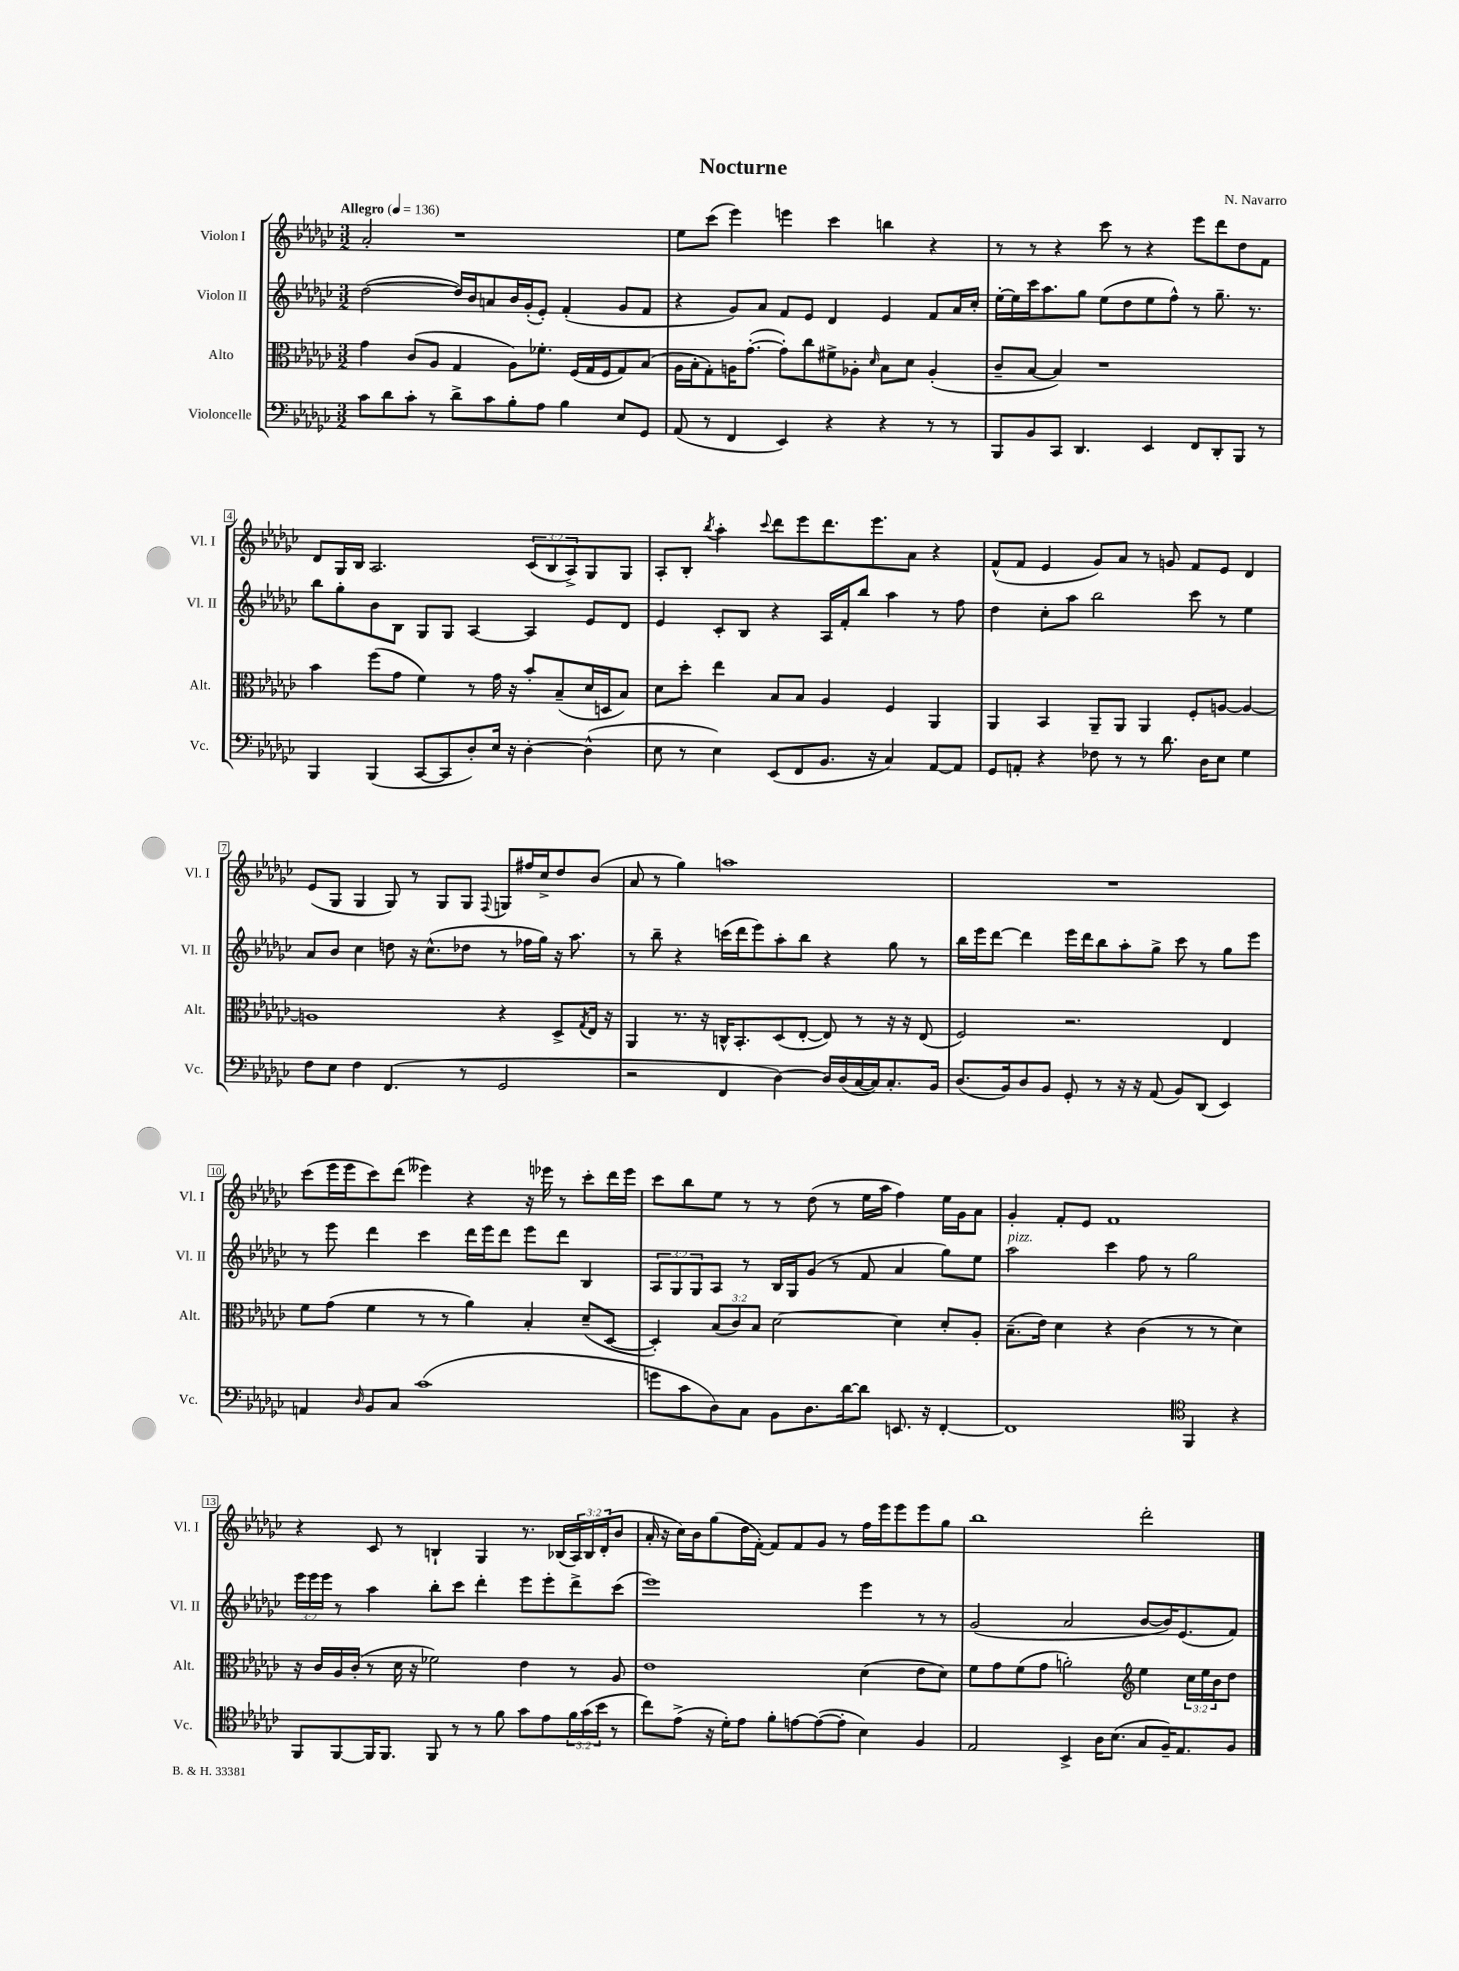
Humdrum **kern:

**kern	**kern	**kern	**kern
*staff4	*staff3	*staff2	*staff1
*clefF4	*clefC3	*clefG2	*clefG2
*k[b-e-a-d-g-c-]	*k[b-e-a-d-g-c-]	*k[b-e-a-d-g-c-]	*k[b-e-a-d-g-c-]
*M3/2	*M3/2	*M3/2	*M3/2
*MM136	*MM136	*MM136	*MM136
8c-	4g-	([2dd-	2a-'
8d-	.	.	.
8c-'	(8c-	.	.
8r	8A-	.	.
8d-^	4G-	16dd-])	1r
.	.	16b-	.
8c-	.	8a	.
8B-'	8A-)	16b-	.
.	.	(16g-'	.
8A-	8.f-'	8e-')	.
4B-	.	(4f'	.
.	(16F	.	.
.	16G-	.	.
.	16F	.	.
8E-	8G-)	8g-	.
8GG-	(8B-	8f	.
=	=	=	=
(8AA-	16A-	4r	8ee-
.	16B-'	.	.
8r	8G-')	.	(8ccc-
4FF	16A	8g-)	4eee-)
.	([8.g-'	.	.
.	.	8a-	.
4EE-)	8g-'])	8f	4eee
.	8cc-	8e-	.
4r	8f#^	4d-	4ccc-
.	8A-'	.	.
.	16qqd-	.	.
4r	8B-	4e-	4bb
.	8d-	.	.
8r	(4A-'	8f	4r
8r	.	16a-	.
.	.	16cc-'	.
=	=	=	=
8BBB-	8c-~	[16ee-'	8r
.	.	16ee-]	.
8BB-	[8B-	16ccc-	8r
.	.	8.aa-	.
8CC-	4B-])	.	4r
4.DD-	.	8gg-	.
.	1r	(8ee-	8ccc-
.	.	8dd-	8r
4EE-	.	8ee-	4r
.	.	8ff^^)	.
8FF	.	8r	8eee-
8DD-'	.	8.gg-~	8ddd-
8BBB-	.	.	8dd-
.	.	8.r	.
8r	.	.	8f
=	=	=	=
4BBB-	4b-	8bb-	8d-
.	.	8gg-'	16G-
.	.	.	16B-
(4BBB-	(8ff	8b-	2.A-
.	8g-	8B-	.
[8CC-	4f)	8G-	.
8CC-]	.	8G-	.
8D-')	8r	[4A-	.
16E-	16g-	.	.
16r	16r	.	.
[4D-'	8b-'	4A-]	(12c-
.	.	.	12B-
.	(8B-~	.	.
.	.	.	12A-^)
(4D-^^]	16d-	8e-	8G-
.	16D	.	.
.	8B-)	8d-	8G-
=	=	=	=
8E-	8d-	4e-	8A-'
8r	8dd-'	.	8B-'
.	.	.	8qbb-
4E-)	4ee-	8c-'	4aa-'
.	.	8B-	.
.	.	.	8qqccc-
(8EE-	8B-	4r	8ddd-
8FF	8B-	.	8eee-
8.BB-	4A-	16A-	8.ddd-
.	.	16f'	.
.	.	8bb-	.
16r	.	.	8.eee-
4C-)	4F	4aa-	.
.	.	.	8a-
[8AA-	4AA-	8r	4r
8AA-]	.	8ff	.
=	=	=	=
8GG-	4AA-	4dd-	(8f^^
8AA'	.	.	8f
4r	4BB-	8cc-'	4e-
.	.	8aa-	.
8F-	8AA-~	2bb-	8g-)
8r	8AA-	.	8a-
8r	4AA-	.	8r
8.d-	.	.	8g
.	8F'	8ccc-	8f
16D-	.	.	.
8E-	[8A	8r	8e-
4G-	4A_	4ee-	4d-
=	=	=	=
8F	1A]	8a-	(8e-
8E-	.	8b-	8G-
4F	.	4cc-	4G-
(4.FF	.	8dd	8G-)
.	.	16r	8r
.	.	(8.cc-^^	.
.	.	.	8G-
8r	.	8dd-	8G-
.	.	.	8qqF
2GG-	4r	8r	8G
.	.	16ff-	16ff#
.	.	16gg-)	16cc-^
.	8D-^	16r	8dd-
.	.	8.aa-	.
.	8qG-	.	.
.	16E-	.	(8b-
.	16r	.	.
=	=	=	=
2r	4AA-	8r	8a-
.	.	8bb-~	8r
.	8.r	4r	4gg-)
.	16r	.	.
4FF	16C^^	(16ccc	1aa
.	8.BB-'	16ddd-	.
.	.	8eee-)	.
[4D-)	(8D-	8aa-'	.
.	[8E-'	8bb-	.
16D-]	8E-])	4r	.
(16D-	.	.	.
[16C-	8r	.	.
16C-])	.	.	.
8.C-'	16r	8gg-	.
.	16r	.	.
.	(8E-	8r	.
16BB-	.	.	.
=	=	=	=
(8.D-	2F)	16bb-	1.r
.	.	16eee-	.
.	.	[8ddd-	.
16BB-)	.	.	.
8D-	.	4ddd-]	.
8BB-	.	.	.
8GG-'	2.r	16eee-	.
.	.	16ddd-	.
8r	.	8bb-	.
16r	.	8aa-'	.
16r	.	.	.
(8AA-	.	8gg-^	.
8BB-)	.	8ccc-	.
(8DD-	.	8r	.
4EE-)	4E-	8gg-	.
.	.	8eee-	.
=	=	=	=
4AA	8f	8r	(8ccc-
.	(8g-	8eee-	16eee-
.	.	.	16eee-
16qqD-	.	.	.
8BB-	4f	4ddd-	8ccc-)
8C-	.	.	(8ddd-
(1c-	8r	4ccc-	4eee--)
.	8r	.	.
.	4a-)	16ddd-	4r
.	.	16eee-	.
.	.	8ddd-	.
.	4B-'	8eee-	16r
.	.	.	16eee-
.	.	8ddd-	8r
.	(8d-~	4B-	8ccc-'
.	[8D-	.	16ddd-
.	.	.	16eee-
=	=	=	=
8g	4D-'])	12A-	8ccc-
.	.	12G-	.
8c-	.	.	8bb-
.	.	12G-	.
8D-)	(12B-	8A-	8ee-
.	12c-)	.	.
8C-	.	8r	8r
.	12B-	.	.
8BB-	[2d-	16B-	8r
.	.	16G-	.
8.D-	.	(8g-	(8dd-
.	.	8r	8r
[16d-	.	.	.
8d-]	.	8f	16ee-
.	.	.	16aa-
8.EE	4d-]	4a-	4ff)
16r	.	.	.
[4FF'	8d-'	8gg-)	16ee-
.	.	.	16g-
.	8A-'	8ee-	8a-
=	=	=	=
1FF]	(8.B-~	2aa-	4g-'
.	16e-)	.	.
.	4d-	.	8f'
.	.	.	8e-
.	4r	4ccc-	1f
.	(4c-	8ff	.
.	.	8r	.
*clefC4	*	*	*
4FF	8r	2gg-	.
.	8r	.	.
4r	4d-)	.	.
=	=	=	=
8FF	16r	24eee-	4r
.	.	24eee-	.
.	16c-	.	.
.	.	24eee-	.
[8FF	16A-	8r	.
.	(16c-'	.	.
16FF]	8r	4aa-	8c-
8.FF	.	.	.
.	16d-	.	8r
.	16r	.	.
8FF	2f-)	8bb-'	4B`
8r	.	8ccc-	.
8r	.	4ddd-'	4G-
8f	.	.	.
8g-	4e-	8eee-	8.r
8e-	.	8eee-'	.
.	.	.	(16B-
24f	8r	8ddd-^	24A-)
(24g-	.	.	24B-
24b-	.	.	(24d-'
8r	8A-	(8ccc-	8b-
=	=	=	=
8cc-)	1e-	1eee-)	16a-'
.	.	.	16r
(8e-^	.	.	16cc-)
.	.	.	16b-
16r	.	.	(8gg-
16d-')	.	.	.
8e-	.	.	16dd-
.	.	.	[16f')
8f'	.	.	8f]
[8e	.	.	8f
(8e_	.	.	8g-
8e']	.	.	8r
4B-)	(4d-	4eee-	16ff
.	.	.	16eee-
.	.	.	8eee-
4F	8e-	8r	8eee-
.	8d-)	8r	8gg-
=	=	=	=
2E-	8f	(2g-	1bb-
.	8g-	.	.
.	(8f	.	.
.	8g-	.	.
4BB-^	2a')	2a-	.
16A-	.	.	.
(8.B-	.	.	.
*	*clefG2	*	*
8G-	4ee-	[8b-	2ddd-'
16F~)	.	16b-])	.
8.E-	.	(8.e-	.
.	24cc-	.	.
.	24ee-	.	.
.	24b-	.	.
8F	8dd-	8f)	.
==	==	==	==
*-	*-	*-	*-
